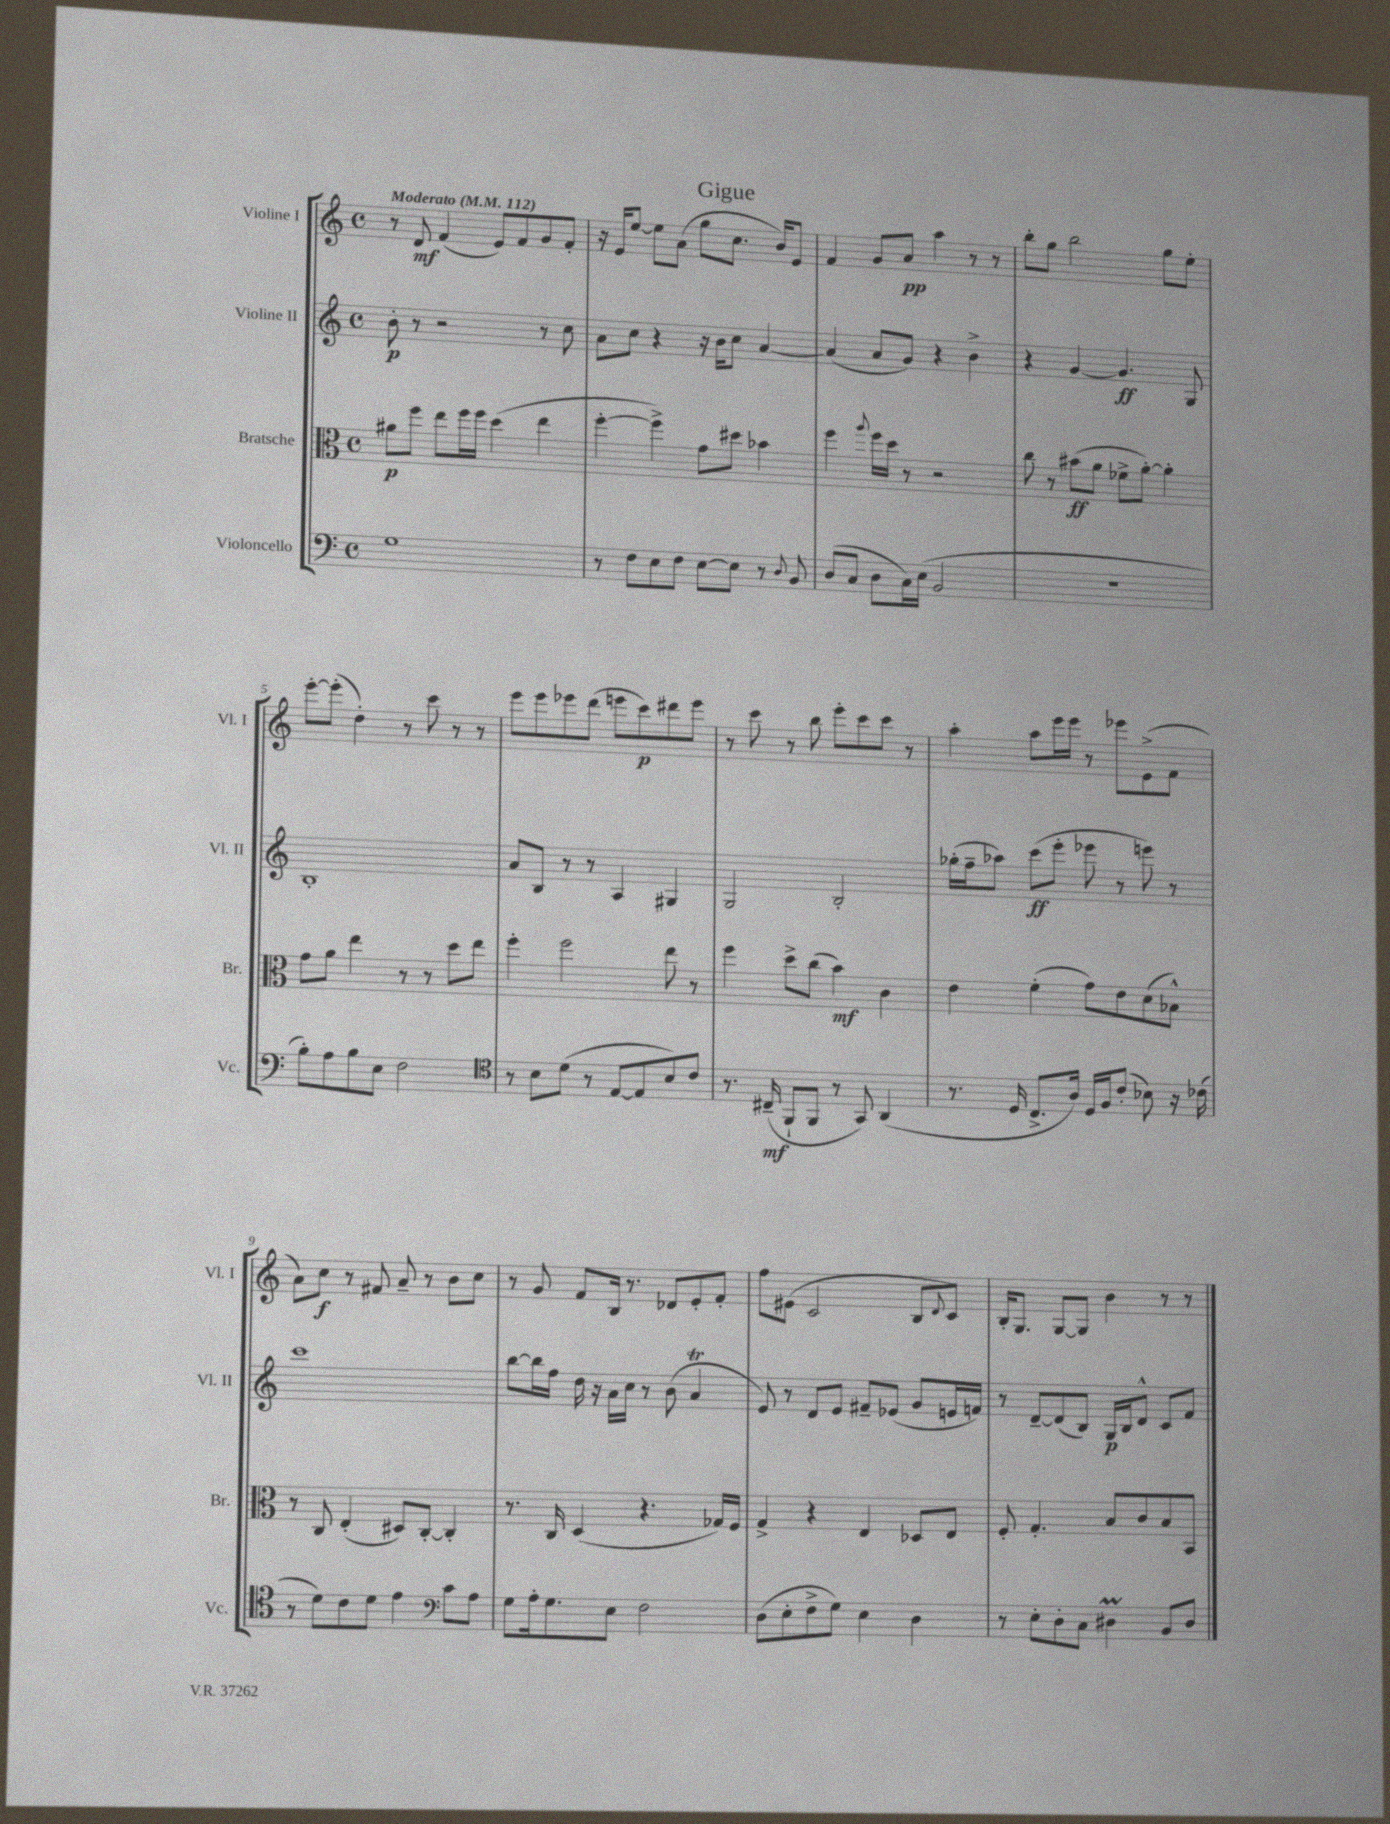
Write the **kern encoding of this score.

**kern	**dynam	**kern	**dynam	**kern	**dynam	**kern	**dynam
*part4	*part4	*part3	*part3	*part2	*part2	*part1	*part1
*staff4	*staff4	*staff3	*staff3	*staff2	*staff2	*staff1	*staff1
*I"Violoncello	*	*I"Bratsche	*	*I"Violine II	*	*I"Violine I	*
*I'Vc.	*	*I'Br.	*	*I'Vl. II	*	*I'Vl. I	*
*clefF4	*	*clefC3	*	*clefG2	*	*clefG2	*
*k[]	*	*k[]	*	*k[]	*	*k[]	*
*M4/4	*	*M4/4	*	*M4/4	*	*M4/4	*
*met(c)	*	*met(c)	*	*met(c)	*	*met(c)	*
*MM112	*	*MM112	*	*MM112	*	*MM112	*
=1	=1	=1	=1	=1	=1	=1	=1
!	!	!	!	!	!	!LO:TX:a:B:t=Moderato	!
1G	.	8a#X\L	p	8b'\	p	8r	.
.	.	8ff\J	.	8r	.	8d/	mf
.	.	8ee\L	.	2r	.	(4f/	.
.	.	16ff\L	.	.	.	.	.
.	.	16ff\JJ	.	.	.	.	.
.	.	(4dd\	.	.	.	8e/L)	.
.	.	.	.	.	.	8f/	.
.	.	4ee\	.	8r	.	8g/	.
.	.	.	.	8cc\	.	8f'/J	.
=2	=2	=2	=2	=2	=2	=2	=2
8r	.	[4ff'\	.	8a\L	.	16r	.
.	.	.	.	.	.	16e/KL	.
8F\L	.	.	.	8cc\J	.	[8ee/J	.
8E\	.	4ff^\])	.	4r	.	8ee\L]	.
8F\J	.	.	.	.	.	(8a\J	.
[8E\L	.	8g\L	.	16r	.	8gg\L	.
.	.	.	.	16b\KL	.	.	.
8E\J]	.	8dd#X\J	.	8cc\J	.	8.cc\J	.
8r	.	4b-X\	.	[4a/	.	.	.
.	.	.	.	.	.	16b/KL)	.
8qqD/	.	.	.	.	.	.	.
8BB/	.	.	.	.	.	8e/J	.
=3	=3	=3	=3	=3	=3	=3	=3
(8D/L	.	4ff\	.	(4a/]	.	4f/	.
8C/J	.	.	.	.	.	.	.
.	.	8qqaa/	.	.	.	.	.
8D\L	.	16ff\LL	.	8a/L	.	8g/L	.
.	.	16dd\JJ	.	.	.	.	.
16C\L)	.	8r	.	8g/J)	.	8a/J	pp
(16E\JJ	.	.	.	.	.	.	.
2BB/	.	2r	.	4r	.	4aa\	.
.	.	.	.	4b^\	.	8r	.
.	.	.	.	.	.	8r	.
=4	=4	=4	=4	=4	=4	=4	=4
1r	.	8cc\	.	4r	.	8bb'\L	.
.	.	8r	.	.	.	8gg\J	.
.	.	(8b#X\L	ff	[4g/	.	2bb\	.
.	.	8a\J	.	.	.	.	.
.	.	8f-X^\L	.	4.g/]	ff	.	.
.	.	[8a'\J)	.	.	.	.	.
.	.	4a'\]	.	.	.	8gg\L	.
.	.	.	.	8G/	.	8ee'\J	.
!!LO:LB:g=z
=5	=5	=5	=5	=5	=5	=5	=5
8B'\L)	.	8g\L	.	1B'	.	[8eee'\L	.
8A\	.	8a\J	.	.	.	(8eee'\J]	.
8B\	.	4ee\	.	.	.	4dd'\)	.
8E\J	.	.	.	.	.	.	.
2F\	.	8r	.	.	.	8r	.
.	.	8r	.	.	.	8ccc\	.
.	.	8dd\L	.	.	.	8r	.
.	.	8ee\J	.	.	.	8r	.
=6	=6	=6	=6	=6	=6	=6	=6
*clefC4	*	*	*	*	*	*	*
8r	.	4ff'\	.	8a/L	.	8eee\L	.
8B\L	.	.	.	8B/J	.	8eee\	.
(8d\J	.	2ff\	.	8r	.	8eee-X\	.
8r	.	.	.	8r	.	(8ddd\J	.
[8E/L	.	.	.	4A/	.	8eeen\L	.
8E/]	.	.	.	.	.	8ccc\)	p
8B/)	.	8ee\	.	4G#X/	.	8ddd#X\	.
8c/J	.	8r	.	.	.	8eee\J	.
=7	=7	=7	=7	=7	=7	=7	=7
8.r	.	4ff\	.	2G/	.	8r	.
.	.	.	.	.	.	8ccc\	.
(16C#X~/	mf	.	.	.	.	.	.
8FF`/L	.	8dd^\L	.	.	.	8r	.
8FF/J	.	(8cc\J	.	.	.	8bb\	.
8r	.	4b\)	mf	2B'/	.	8eee'\L	.
8GG/)	.	.	.	.	.	8ccc\	.
(4AA/	.	4c\	.	.	.	8ccc\J	.
.	.	.	.	.	.	8r	.
=8	=8	=8	=8	=8	=8	=8	=8
8.r	.	4e\	.	(16gg-X'\LL	.	4aa'\	.
.	.	.	.	16ff~\J	.	.	.
.	.	.	.	8aa-X\J)	.	.	.
16D/	.	.	.	.	.	.	.
8.C^/L	.	(4f'\	.	(8ccc\L	ff	8aa\L	.
.	.	.	.	8eee'\J	.	16eee\L	.
16A/Jk)	.	.	.	.	.	16eee\JJ	.
16D/LL	.	8g\L)	.	8eee-X\	.	8r	.
16F/J	.	.	.	.	.	.	.
(8c'/J	.	8e\	.	8r	.	8eee-X\L	.
8B-X\)	.	(8d\	.	8eeen\)	.	(8e^\	.
16r	.	8B-X^^\J)	.	8r	.	8f\J	.
(16c-X\	.	.	.	.	.	.	.
!!LO:LB:g=z
=9	=9	=9	=9	=9	=9	=9	=9
8r	.	8r	.	1ccc	.	8a\L)	.
8d\L)	.	8C/	.	.	.	8cc\J	f
8c\	.	(4E'/	.	.	.	8r	.
8d\J	.	.	.	.	.	8f#X/	.
4e\	.	8D#X/L)	.	.	.	8a~/	.
.	.	[8C'/J	.	.	.	8r	.
*clefF4	*	*	*	*	*	*	*
8c\L	.	4C'/]	.	.	.	8b\L	.
8A\J	.	.	.	.	.	8cc\J	.
=10	=10	=10	=10	=10	=10	=10	=10
8G\L	.	8.r	.	[8bb\L	.	8r	.
16A'\k	.	.	.	16bb\L]	.	8g/	.
8.G\	.	16C/	.	16ff\JJ	.	.	.
.	.	(4D/	.	16dd\	.	8f/L	.
.	.	.	.	16r	.	.	.
8E\J	.	.	.	16a\LL	.	16B/Jk	.
.	.	.	.	16cc\JJ	.	8.r	.
2F\	.	4.r	.	8r	.	.	.
.	.	.	.	(8b\	.	8d-X/L	.
.	.	.	.	4aT/	.	8e'/	.
.	.	16G-X/LL)	.	.	.	8f'/J	.
.	.	16F/JJ	.	.	.	.	.
=11	=11	=11	=11	=11	=11	=11	=11
(8D\L	.	4G^/	.	8e/)	.	8ff\L	.
8E'\	.	.	.	8r	.	(8e#X\J	.
8F^\	.	4r	.	8d/L	.	2c/	.
8G\J)	.	.	.	8e/J	.	.	.
4E\	.	4E/	.	8f#X~/L	.	.	.
.	.	.	.	(8e-X/J	.	.	.
4D\	.	8D-X/L	.	8g/L	.	8B/L	.
.	.	.	.	.	.	8qqd/	.
.	.	8E/J	.	16en/L	.	8c/J)	.
.	.	.	.	16fn/JJ)	.	.	.
=12	=12	=12	=12	=12	=12	=12	=12
8r	.	8F'/	.	8r	.	16B'/KL	.
.	.	.	.	.	.	8.G/J	.
8E'\L	.	4.G'/	.	[8d~/L	.	.	.
8D'\	.	.	.	(8d/]	.	[8G/L	.
8C\J	.	.	.	8B/J)	.	8G/J]	.
4D#Xm\	.	8B/L	.	16G/LL	p	4b\	.
.	.	.	.	16B/J	.	.	.
.	.	8c/	.	8d^^/J	.	.	.
8BB/L	.	8B/	.	8c/L	.	8r	.
8D#/J	.	8BB/J	.	8f/J	.	8r	.
==	==	==	==	==	==	==	==
*-	*-	*-	*-	*-	*-	*-	*-
